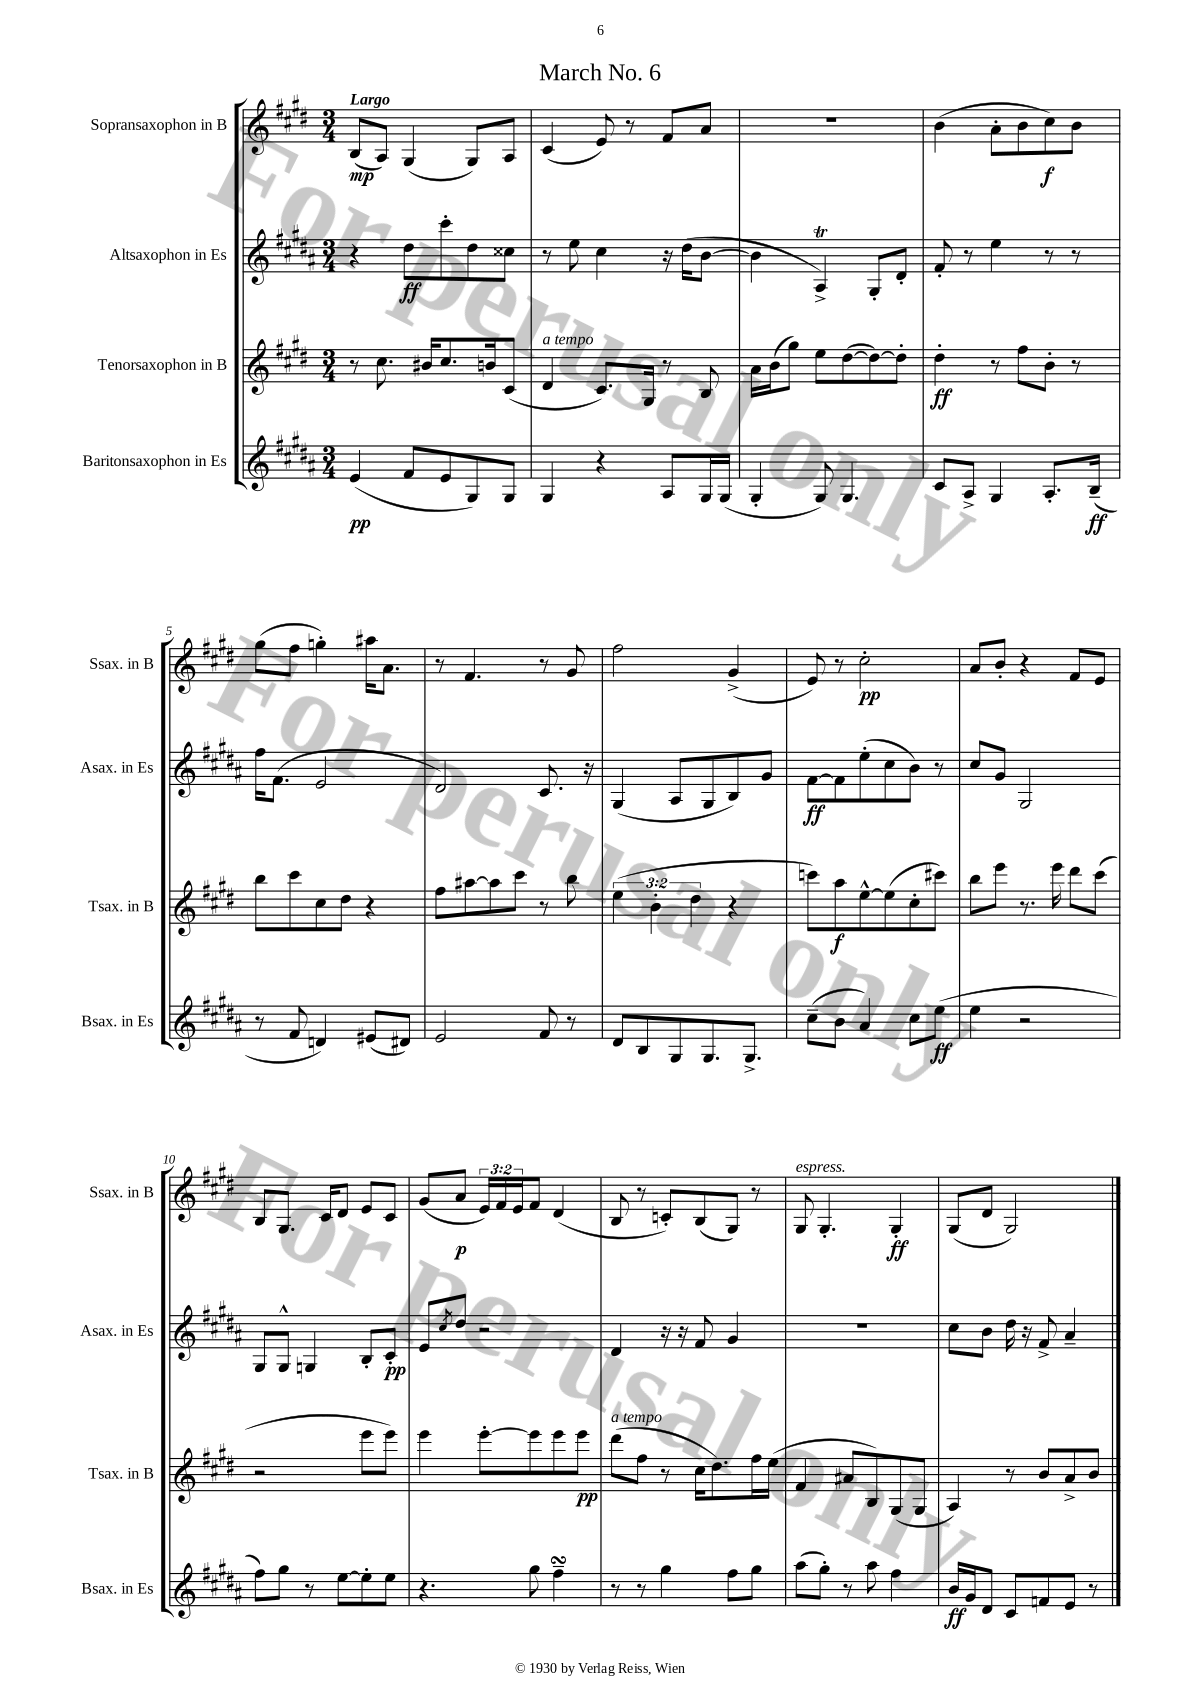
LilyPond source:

\header { title = "March No. 6" }
<<
\new StaffGroup <<
\new Staff = "s0" \with { instrumentName = "Sopransaxophon in B" shortInstrumentName = "Ssax. in B" } {
    \clef treble \key e \major \numericTimeSignature \time 3/4 \override Staff.TupletNumber.text = #tuplet-number::calc-fraction-text \tempo "Largo"
    b8\mp( a8) gis4( gis8) a8 |
    cis'4( e'8) r8 fis'8 a'8 |
    R2. |
    b'4( a'8-. b'8 cis''8\f) b'8 |
    gis''8( fis''8 g''4-.) ais''16 a'8. |
    r8 fis'4. r8 gis'8 |
    fis''2 gis'4->( |
    e'8) r8 cis''2-.\pp |
    a'8 b'8-. r4 fis'8 e'8 |
    b8 gis8. cis'16 dis'8 e'8 cis'8 |
    gis'8( a'8\p \tuplet 3/2 { e'16) fis'16 e'16 } fis'8 dis'4( |
    b8 r8 c'8-.) b8( gis8) r8 |
    gis8^\markup { \italic "espress." } gis4.-. gis4-.\ff |
    gis8( dis'8 gis2) \bar "|." |
}
\new Staff = "s1" \with { instrumentName = "Altsaxophon in Es" shortInstrumentName = "Asax. in Es" } {
    \clef treble \key b \major \numericTimeSignature \time 3/4
    r4 dis''8\ff cis'''8-. dis''8 cisis''8 |
    r8 e''8 cis''4 r16 dis''16( b'8~ |
    b'4 ais4->\trill) gis8-. dis'8-. |
    fis'8-. r8 e''4 r8 r8 |
    fis''16 fis'8.( e'2 |
    dis'2) cis'8. r16 |
    gis4( ais8 gis8 b8) gis'8 |
    fis'8~\ff fis'8 e''8-.( cis''8 b'8) r8 |
    cis''8 gis'8 gis2 |
    gis8 gis8-^ g4 b8-. cis'8-.\pp |
    e'8 \acciaccatura { cis''8 } dis''8 r2 |
    dis'4 r16 r16 fis'8 gis'4 |
    R2. |
    cis''8 b'8 dis''16 r16 fis'8-> ais'4-- \bar "|." |
}
\new Staff = "s2" \with { instrumentName = "Tenorsaxophon in B" shortInstrumentName = "Tsax. in B" } {
    \clef treble \key e \major \numericTimeSignature \time 3/4 \override Staff.TupletNumber.text = #tuplet-number::calc-fraction-text
    r8 cis''8. bis'16 cis''8. b'16 cis'8( |
    dis'4^\markup { \italic "a tempo" } cis'8.) gis16 r8 b8 |
    a'16 b'16( gis''8) e''8 dis''8~( dis''8~) dis''8-. |
    dis''4-.\ff r8 fis''8 b'8-. r8 |
    b''8 cis'''8 cis''8 dis''8 r4 |
    fis''8 ais''8~ ais''8 cis'''8 r8 b''8 |
    \tuplet 3/2 { e''4( b'4-. dis''4 } r4 |
    c'''8) a''8\f e''8~-^ e''8( cis''8-. cis'''8) |
    b''8 e'''8 r8. e'''16 dis'''8 cis'''8( |
    r2 e'''8 e'''8) |
    e'''4 e'''8~-. e'''8 e'''8 e'''8\pp |
    dis'''8^\markup { \italic "a tempo" }( fis''8 r8 cis''16 dis''8.) fis''16 e''16( |
    fis'4 ais'8 b8) gis8( gis8 |
    a4) r8 b'8 a'8-> b'8 \bar "|." |
}
\new Staff = "s3" \with { instrumentName = "Baritonsaxophon in Es" shortInstrumentName = "Bsax. in Es" } {
    \clef treble \key b \major \numericTimeSignature \time 3/4
    e'4\pp( fis'8 e'8 gis8) gis8 |
    gis4 r4 ais8 gis16 gis16( |
    gis4-. gis8) gis4. |
    cis'8 ais8-> gis4 ais8.-. b16--\ff( |
    r8 fis'8 d'4) eis'8( dis'8) |
    e'2 fis'8 r8 |
    dis'8 b8 gis8 gis8. gis8.-> |
    cis''8--( b'8 ais'4) cis''8 e''8\ff( |
    e''4 r2 |
    fis''8) gis''8 r8 e''8~ e''8-. e''8 |
    r4. gis''8 fis''4--\turn |
    r8 r8 gis''4 fis''8 gis''8 |
    ais''8( gis''8-.) r8 ais''8 fis''4 |
    b'16\ff gis'16 dis'8 cis'8 f'8 e'8 r8 \bar "|." |
}
>>
>>
